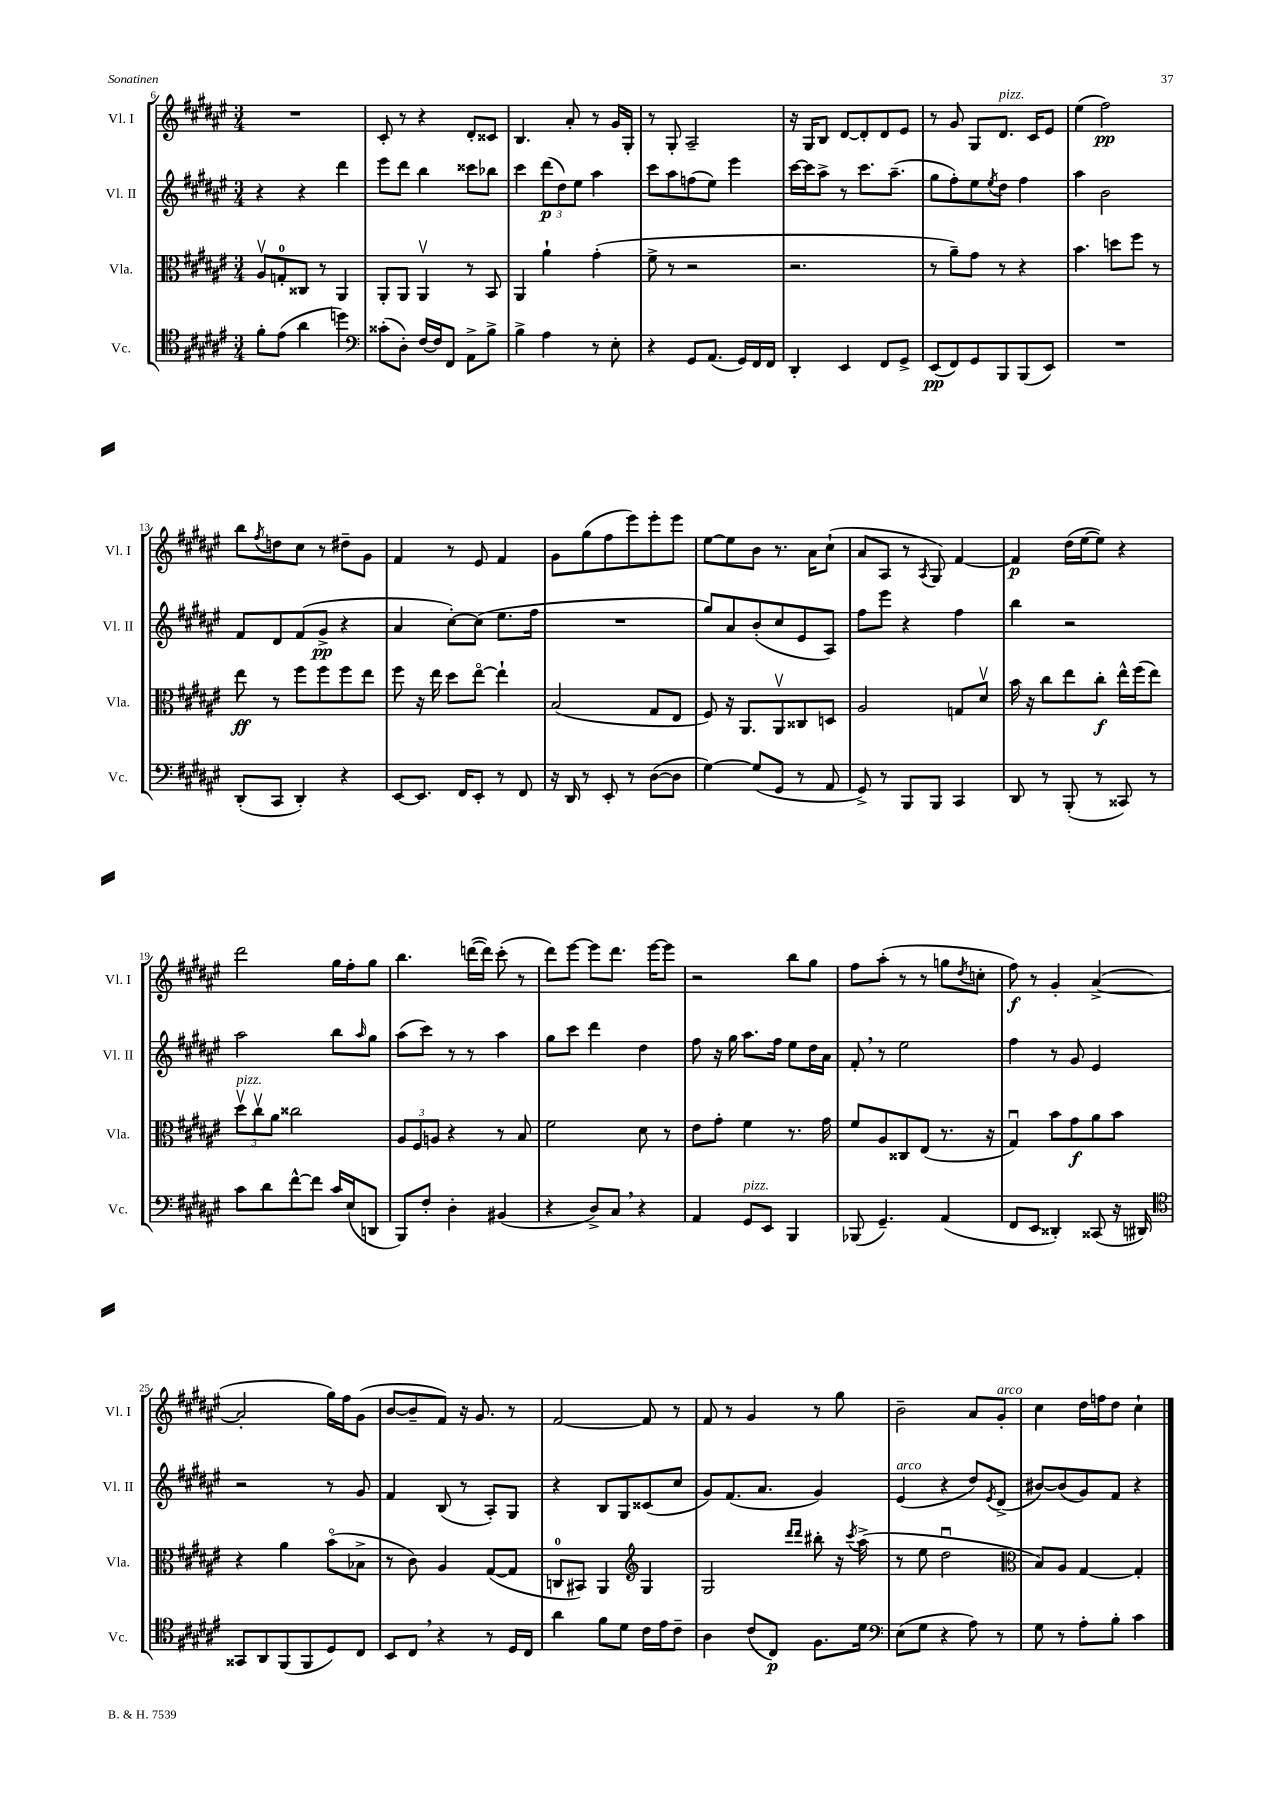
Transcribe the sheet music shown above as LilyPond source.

<<
\new StaffGroup <<
\new Staff = "s0" \with { instrumentName = "Vl. I" shortInstrumentName = "Vl. I" } {
    \clef treble \key fis \major \numericTimeSignature \time 3/4
    R2. |
    cis'8-. r8 r4 dis'8-. cisis'8 |
    b4. ais'8-. r8 gis'16 gis16-. |
    r8 gis8-. ais2-- |
    r16 gis16 b8 dis'8~ dis'8-. dis'8 eis'8 |
    r8 gis'8 gis8 dis'8.^\markup { \italic "pizz." } cis'16 eis'8 |
    eis''4( fis''2\pp) |
    b''8 \acciaccatura { fis''8 } d''8 cis''8 r8 dis''8-- gis'8 |
    fis'4 r8 eis'8 fis'4 |
    gis'8 gis''8( fis''8 eis'''8) eis'''8-. eis'''8 |
    eis''8~ eis''8 b'8 r8. ais'16 cis''8-!( |
    ais'8 ais8 r8 \acciaccatura { ais8 } gis8) fis'4~ |
    fis'4\p dis''16( eis''16~ eis''8) r4 |
    dis'''2 gis''16 fis''16-. gis''8 |
    b''4. d'''16~( d'''16) cis'''8-.( r8 |
    dis'''8) eis'''8~ eis'''8 dis'''8. eis'''16~ eis'''8 |
    r2 b''8 gis''8 |
    fis''8 ais''8-.( r8 r8 g''8 \acciaccatura { dis''8 } c''8-. |
    fis''8\f) r8 gis'4-. ais'4~->( |
    ais'2-. gis''16) fis''16 gis'8( |
    b'8~ b'8-- fis'8) r16 gis'8. r8 |
    fis'2~ fis'8 r8 |
    fis'8 r8 gis'4 r8 gis''8 |
    b'2-- ais'8 gis'8-.^\markup { \italic "arco" } |
    cis''4 dis''16 f''16 dis''8 cis''4-! \bar "|." |
}
\new Staff = "s1" \with { instrumentName = "Vl. II" shortInstrumentName = "Vl. II" } {
    \clef treble \key fis \major \numericTimeSignature \time 3/4
    r4 r4 dis'''4 |
    eis'''8 dis'''8 b''4 cisis'''8 bes''8 |
    cis'''4 \tuplet 3/2 { dis'''8\p( dis''8) eis''8 } ais''4 |
    cis'''8 ais''8 f''8( eis''8) eis'''4 |
    cis'''16~ cis'''16 ais''8-> r8 cis'''8. ais''8.--( |
    gis''8 fis''8-.) eis''8 \acciaccatura { eis''8 } dis''8 fis''4 |
    ais''4 b'2 |
    fis'8 dis'8 fis'8( gis'8->\pp r4 |
    ais'4 cis''8~-.) cis''8( eis''8. fis''16 |
    R2. |
    gis''8) ais'8 b'8-.( cis''8 eis'8 ais8) |
    fis''8 eis'''8 r4 fis''4 |
    b''4 r2 |
    ais''2 b''8 \grace { ais''16 } gis''8 |
    ais''8( cis'''8) r8 r8 ais''4 |
    gis''8 cis'''8 dis'''4 dis''4 |
    fis''8 r16 gis''16 ais''8. fis''16 eis''8 dis''16 ais'16 |
    fis'8-. \breathe r8 eis''2 |
    fis''4 r8 gis'8 eis'4 |
    r2 r8 gis'8 |
    fis'4 b8( r8 ais8-.) gis8 |
    r4 b8 gis8 cisis'8( cis''8 |
    gis'8) fis'8.( ais'8. gis'4) |
    eis'4^\markup { \italic "arco" }( r4 dis''8) \acciaccatura { eis'8 } dis'8->( |
    bis'8~) bis'8( gis'8) fis'8 r4 \bar "|." |
}
\new Staff = "s2" \with { instrumentName = "Vla." shortInstrumentName = "Vla." } {
    \clef alto \key fis \major \numericTimeSignature \time 3/4
    ais8\upbow g8-0-. cisis8 r8 ais,4 |
    ais,8-. ais,8 ais,4\upbow r8 b,8 |
    ais,4 ais'4-! gis'4-.( |
    fis'8-> r8 r2 |
    r2. |
    r8 ais'8--) gis'8 r8 r4 |
    b'4. d''8 fis''8 r8 |
    eis''8\ff r8 fis''8 fis''8 fis''8 eis''8 |
    fis''8 r16 eis''16 dis''8 eis''8~\flageolet eis''4-! |
    b2( gis8 eis8 |
    fis8) r16 ais,8. ais,8\upbow cisis8 d8 |
    ais2 g8 dis'8\upbow |
    b'16 r16 cis''8 eis''8 cis''8-.\f eis''16-^ fis''16( eis''8) |
    \tuplet 3/2 { dis''8\upbow^\markup { \italic "pizz." } cis''8\upbow ais'8 } cisis''2 |
    \tuplet 3/2 { ais8 fis8 a8 } r4 r8 b8 |
    fis'2 dis'8 r8 |
    eis'8 gis'8-. fis'4 r8. gis'16 |
    fis'8 ais8 cisis8 eis8( r8. r16 |
    gis4\downbow) b'8 gis'8\f ais'8 b'8 |
    r4 ais'4 b'8\flageolet( bes8-> |
    r8 cis'8) ais4 gis8~( gis8 |
    c8-0 bis,8) ais,4 \clef treble gis4 |
    gis2 \grace { dis'''16 dis'''16 } bis''8-. r16 \acciaccatura { cis'''8 } ais''16->( |
    r8 eis''8 dis''2\downbow |
    \clef alto b8) ais8 gis4~ gis4-. \bar "|." |
}
\new Staff = "s3" \with { instrumentName = "Vc." shortInstrumentName = "Vc." } {
    \clef tenor \key fis \major \numericTimeSignature \time 3/4
    fis'8-. eis'8( ais'4 d''4) |
    \clef bass cisis'8-.( dis8-.) fis16~ fis16 fis,8 ais,8-> b8-> |
    b4-> ais4 r8 eis8-. |
    r4 gis,8 ais,8.( gis,16) fis,16 fis,16 |
    dis,4-. eis,4 fis,8 gis,8-> |
    eis,8\pp( fis,8) gis,8 b,,8 b,,8( eis,8) |
    R2. |
    dis,8-.( cis,8 dis,4-.) r4 |
    eis,8~ eis,8. fis,16 eis,8-. r8 fis,8 |
    r16 dis,16 r8 eis,8-. r8 dis8~( dis8 |
    gis4~) gis8( gis,8 r8 ais,8 |
    gis,8->) r8 b,,8 b,,8 cis,4 |
    dis,8 r8 b,,8-.( r8 cisis,8) r8 |
    cis'8 dis'8 fis'8~-^ fis'8 cis'16 eis16( d,8 |
    b,,8) fis8-. dis4-. bis,4( |
    r4 dis8->) cis8 \breathe r4 |
    ais,4 gis,8^\markup { \italic "pizz." } eis,8 b,,4 |
    bes,,8( gis,4.--) ais,4( |
    fis,8 eis,8 disis,4-.) cisis,8( r16 dis,16) |
    \clef tenor gisis,8 ais,8 fis,8( fis,8 dis8) cis8 |
    b,8 cis8 \breathe r4 r8 dis16 cis16 |
    ais'4 fis'8 dis'8 cis'16 eis'16 cis'8-- |
    ais4 cis'8( cis8\p) fis8. dis'16 |
    \clef bass eis8( gis8 r4 ais8) r8 |
    gis8 r8 ais8-. b8-. cis'4 \bar "|." |
}
>>
>>
\layout { \context { \Score currentBarNumber = #6 } }
